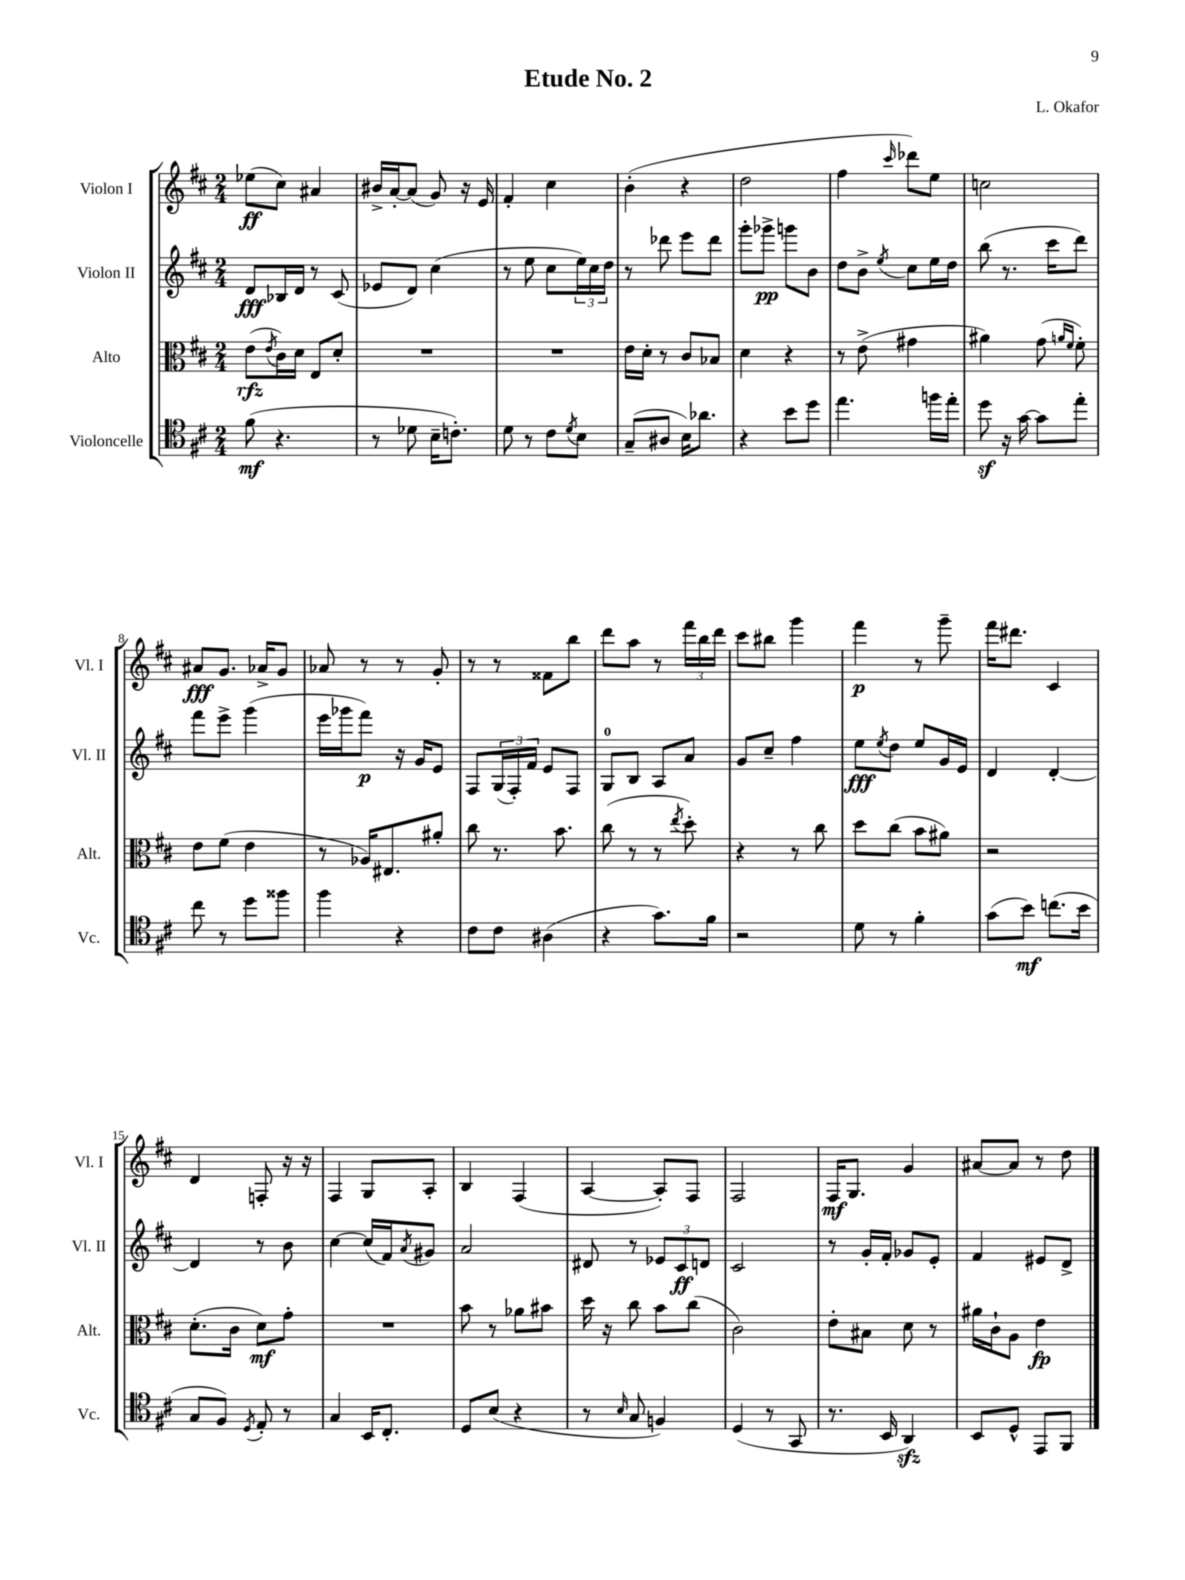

**kern	**kern	**kern	**kern
*staff4	*staff3	*staff2	*staff1
*clefC4	*clefC3	*clefG2	*clefG2
*k[f#c#]	*k[f#c#]	*k[f#c#]	*k[f#c#]
*M2/4	*M2/4	*M2/4	*M2/4
(8f#	(8e	8d	(8ee-
.	8qe	.	.
4.r	16c#)	16B-	8cc#)
.	16d	16d	.
.	8E	8r	4a#
.	8d'	(8c#	.
=	=	=	=
8r	2r	8e-	16b#^
.	.	.	[16a'
8d-	.	8d)	(8a]
16B~	.	(4cc#	8g)
8.c')	.	.	.
.	.	.	16r
.	.	.	16e
=	=	=	=
8d	2r	8r	4f#'
8r	.	8ee	.
8c#	.	8cc#	4cc#
8qd	.	.	.
8B	.	24ee)	.
.	.	24cc#	.
.	.	24dd	.
=	=	=	=
(8G~	16e	8r	(4b'
.	16d'	.	.
8A#	8r	8ddd-	.
16B)	8c#	8eee	4r
8.a-	.	.	.
.	8B-	8ddd-	.
=	=	=	=
4r	4d	8ggg'	2dd
.	.	8ggg-^	.
8b	4r	8ggg	.
8dd	.	8b	.
=	=	=	=
4.ee	8r	8dd	4ff#
.	(8e^	8b^	.
.	.	8qee	16qqccc#
.	4g#	8cc#	8ddd-)
16ff	.	16ee	8ee
16ee'	.	16dd	.
=	=	=	=
8dd	4a#)	(8bb	2cc
16r	.	8.r	.
[16g	.	.	.
8g]	(8g	.	.
.	.	16ccc#	.
.	16qqa	.	.
.	16qqf#	.	.
8ee'	8f#')	8ddd)	.
=	=	=	=
8cc#	8e	8fff#	8a#
8r	(8f#	8eee^	8.g
8dd	4e	(4ggg	.
.	.	.	16a-^
8ff##	.	.	8g
=	=	=	=
4ff#	8r	16eee	8a-
.	.	16ggg-	.
.	16A-)	8fff#)	8r
.	8.E#	.	.
4r	.	16r	8r
.	.	16g	.
.	8a#'	8e	8g'
=	=	=	=
8c#	8cc#	8F#	8r
8c#	8.r	(24G	8r
.	.	24F#')	.
.	.	24f#	.
(4A#	.	8e	8f##
.	8.b	.	.
.	.	8F#	8bb
=	=	=	=
4r	(8cc#	8G	8ddd
.	8r	8B	8aa
8.g)	8r	8A	8r
.	8qee	.	.
.	8dd')	8a	24fff#
.	.	.	24bb
16f#	.	.	.
.	.	.	24ddd
=	=	=	=
2r	4r	8g	8ccc#
.	.	8cc#~	8bb#
.	8r	4ff#	4ggg
.	8cc#	.	.
=	=	=	=
8d	8dd	8ee	4fff#
.	.	8qee	.
8r	(8cc#	8dd	.
4f#'	8b	8ee	8r
.	8a#)	16g	8ggg~
.	.	16e	.
=	=	=	=
(8g	2r	4d	16fff#
.	.	.	8.ddd#
8b)	.	.	.
(8.cc	.	[4d'	4c#
16b	.	.	.
=	=	=	=
8G	(8.d'	4d]	4d
8F#)	.	.	.
.	16c#	.	.
8qD	.	.	.
8E'	8d)	8r	8F'
8r	8g'	8b	16r
.	.	.	16r
=	=	=	=
4G	2r	[4cc#	4F#
16BB	.	(16cc#]	8G
8.C#'	.	16f#)	.
.	.	8qa	.
.	.	8g#	8A'
=	=	=	=
8D	8b	2a	4B
(8B	8r	.	.
4r	8a-	.	(4F#
.	8b#	.	.
=	=	=	=
8r	16dd	8d#	[4A
.	16r	.	.
16qqB	.	.	.
8G	8cc#	8r	.
4F)	8b	12e-	8A'])
.	.	12c#	.
.	(8cc#	.	8F#
.	.	12d	.
=	=	=	=
(4D	2c#)	2c#	2F#
8r	.	.	.
8GG	.	.	.
=	=	=	=
8.r	8e'	8r	16F#
.	.	.	8.G
.	8B#	16g'	.
16BB	.	16f#'	.
4AA)	8d	8g-	4g
.	8r	8e'	.
=	=	=	=
8BB	16a#	4f#	[8a#
.	16c#`	.	.
8D^^	8A	.	8a#]
8EE	4e	8e#	8r
8FF#	.	8d^	8dd
==	==	==	==
*-	*-	*-	*-
